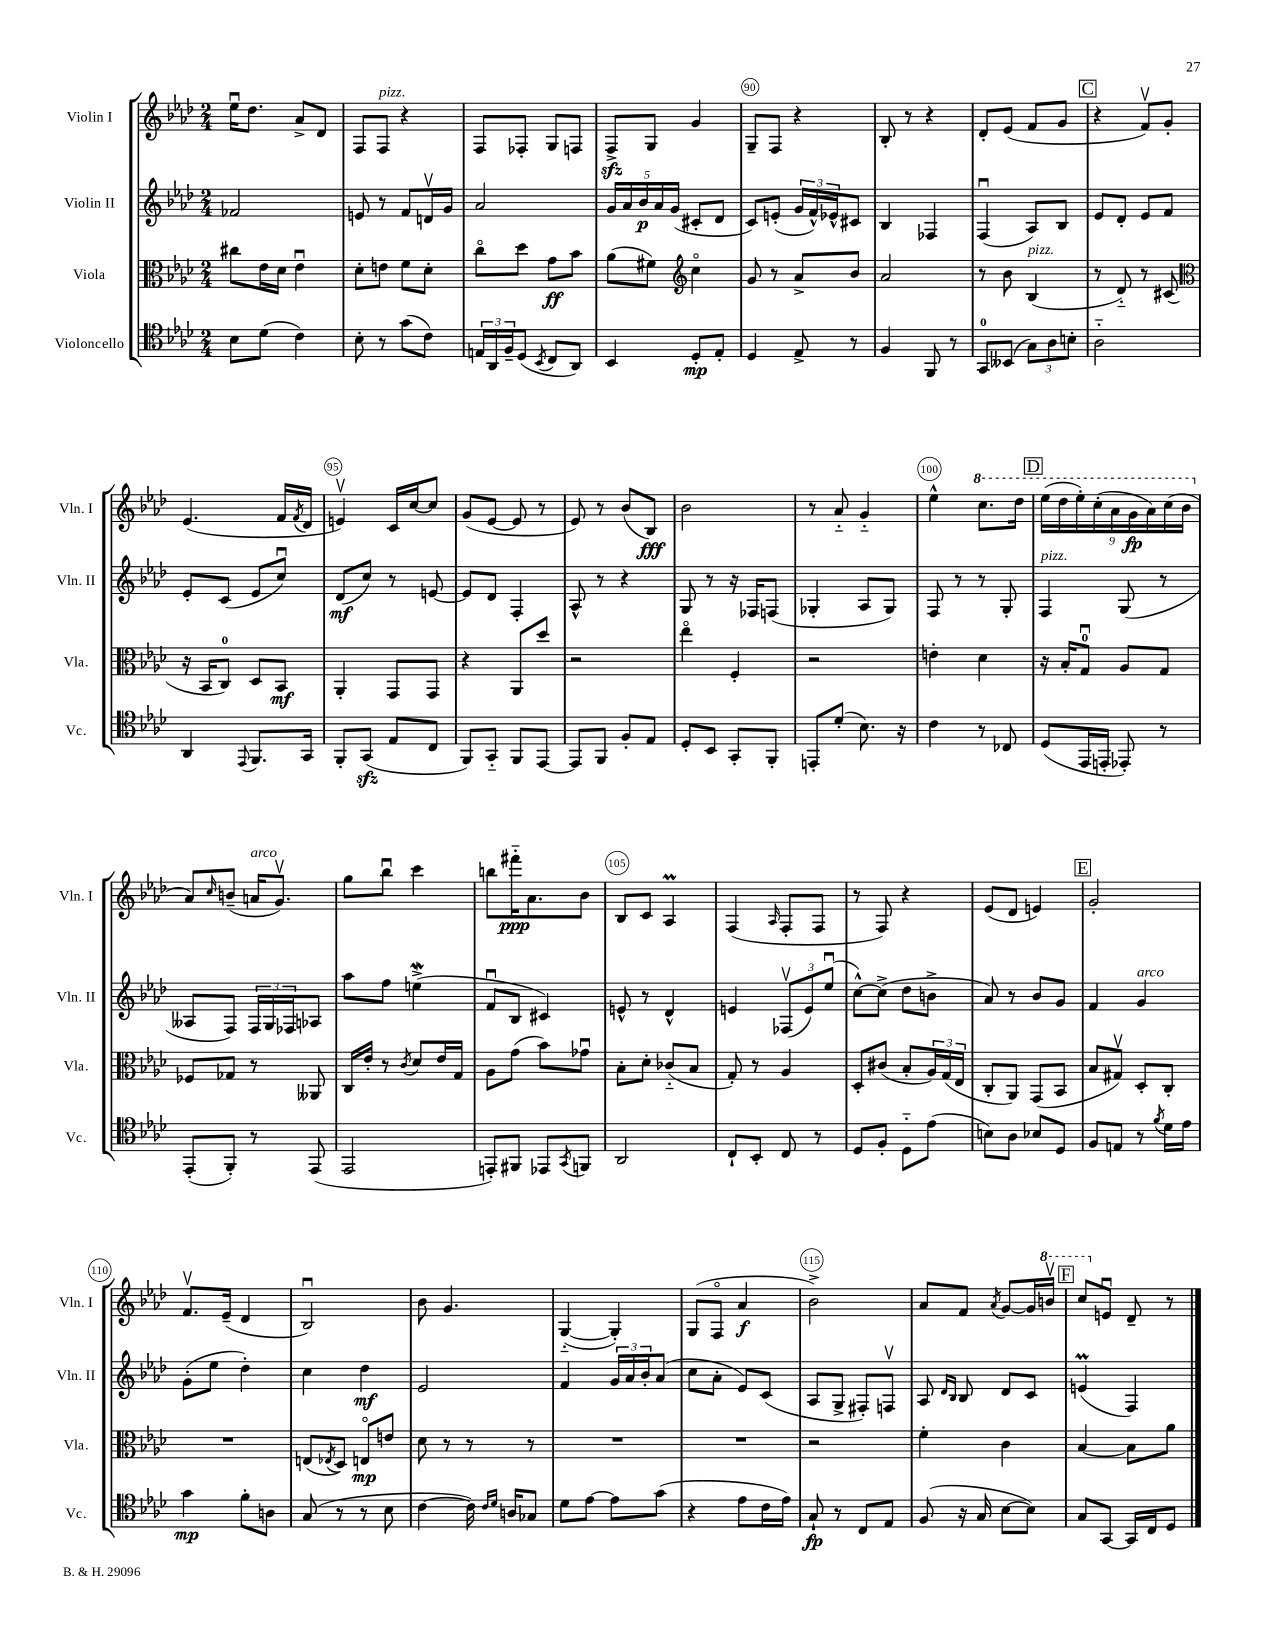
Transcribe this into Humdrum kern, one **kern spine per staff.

**kern	**dynam	**kern	**dynam	**kern	**dynam	**kern	**dynam
*part4	*part4	*part3	*part3	*part2	*part2	*part1	*part1
*staff4	*staff4	*staff3	*staff3	*staff2	*staff2	*staff1	*staff1
*I"Violoncello	*	*I"Viola	*	*I"Violin II	*	*I"Violin I	*
*I'Vc.	*	*I'Vla.	*	*I'Vln. II	*	*I'Vln. I	*
*clefC4	*	*clefC3	*	*clefG2	*	*clefG2	*
*k[b-e-a-d-]	*	*k[b-e-a-d-]	*	*k[b-e-a-d-]	*	*k[b-e-a-d-]	*
*M2/4	*	*M2/4	*	*M2/4	*	*M2/4	*
=86	=86	=86	=86	=86	=86	=86	=86
8B-\L	.	8cc#X\L	.	2f-X/	.	16ee-u\KL	.
.	.	.	.	.	.	8.dd-\J	.
(8d-\J	.	16e-\L	.	.	.	.	.
.	.	16d-\JJ	.	.	.	.	.
4c\)	.	4e-u\	.	.	.	8a-^/L	.
.	.	.	.	.	.	8d-/J	.
=87	=87	=87	=87	=87	=87	=87	=87
8B-'\	.	8d-'\L	.	8en/	.	8F/L	.
!	!	!	!	!	!	!LO:TX:a:i:t=pizz.	!
8r	.	8en\J	.	8r	.	8F/J	.
(8g\L	.	8f\L	.	8f/L	.	4r	.
8c\J)	.	8d-'\J	.	16dnv/L	.	.	.
.	.	.	.	16g/JJ	.	.	.
=88	=88	=88	=88	=88	=88	=88	=88
24En/LL	.	8cc\L	.	2a-/	.	8F/L	.
24AA-/	.	.	.	.	.	.	.
24F~/J	.	.	.	.	.	.	.
(8D-/J	.	8dd-\J	.	.	.	8F-X'/J	.
8qBB-/	.	.	.	.	.	.	.
8C/L	.	8g\L	ff	.	.	8G/L	.
8AA-/J)	.	8b-\J	.	.	.	8Fn/J	.
=89	=89	=89	=89	=89	=89	=89	=89
4BB-/	.	(8a-\L	.	20g/LL	.	8Fzz^/L	.
.	.	.	.	20a-/	.	.	.
.	.	.	.	20b-/	p	.	.
.	.	8f#X\J)	.	.	.	8G/J	.
.	.	.	.	20a-/	.	.	.
.	.	.	.	(20g/JJ	.	.	.
*	*	*clefG2	*	*	*	*	*
8D-'/L	mp	4cc\	.	8c#X'/L	.	4g/	.
8E-'/J	.	.	.	8d-/J	.	.	.
=90	=90	=90	=90	=90	=90	=90	=90
4D-/	.	8g/	.	8c/L)	.	8G~/L	.
.	.	8r	.	(8en'/J	.	8F/J	.
8E-^/	.	8a-^/L	.	24g/LL	.	4r	.
.	.	.	.	24f^^/)	.	.	.
.	.	.	.	24e-X^^/J	.	.	.
8r	.	8b-/J	.	8c#X/J	.	.	.
=91	=91	=91	=91	=91	=91	=91	=91
4F/	.	2a-/	.	4B-/	.	8B-'/	.
.	.	.	.	.	.	8r	.
8FF/	.	.	.	4F-X/	.	4r	.
8r	.	.	.	.	.	.	.
=92	=92	=92	=92	=92	=92	=92	=92
8GG/L	.	8r	.	(4Fu/	.	8d-'/L	.
(8BB--X/J	.	8b-\	.	.	.	(8e-/J	.
!	!	!LO:TX:a:i:t=pizz.	!	!	!	!	!
12G\L)	.	(4B-/	.	8A-/L)	.	8f/L	.
12A-\	.	.	.	.	.	.	.
.	.	.	.	8B-/J	.	8g/J	.
12Bn'\J	.	.	.	.	.	.	.
!!LO:REH:place=s1:t=C
=93	=93	=93	=93	=93	=93	=93	=93
2A-\	.	8r	.	8e-/L	.	4r	.
.	.	8d-/)	.	8d-'/J	.	.	.
.	.	8r	.	8e-/L	.	8fv/L)	.
.	.	(8c#X/	.	8f/J	.	8g'/J	.
!!LO:LB:g=z
=94	=94	=94	=94	=94	=94	=94	=94
*	*	*clefC3	*	*	*	*	*
4AA-/	.	16r	.	8e-'/L	.	(4.e-/	.
.	.	16BB-/KL	.	.	.	.	.
.	.	8C/J)	.	(8c/J	.	.	.
8qqEE-/	.	.	.	.	.	.	.
8.FF/L	.	8D-/L	.	8e-/L	.	.	.
.	.	8BB-/J	mf	8ccu/J)	.	16f/LL	.
.	.	.	.	.	.	8qf/	.
16GG/Jk	.	.	.	.	.	16d-/JJ	.
=95	=95	=95	=95	=95	=95	=95	=95
8FF'/L	.	4AA-'/	.	(8d-/L	mf	4env/)	.
(8GGzz/J	.	.	.	8cc/J)	.	.	.
8E-/L	.	8GG/L	.	8r	.	16c/LL	.
.	.	.	.	.	.	[16cc/J	.
8C/J	.	8GG/J	.	[8en/	.	8cc/J]	.
=96	=96	=96	=96	=96	=96	=96	=96
8FF/L)	.	4r	.	8e/L]	.	(8g/L	.
8GG/J	.	.	.	8d-/J	.	[8e-/J	.
8FF/L	.	8AA-/L	.	4F'/	.	8e-/]	.
[8EE-/J	.	8dd-/J	.	.	.	8r	.
=97	=97	=97	=97	=97	=97	=97	=97
8EE-/L]	.	2r	.	8A-^^/	.	8e-/)	.
8FF/J	.	.	.	8r	.	8r	.
8F'/L	.	.	.	4r	.	(8b-/L	.
8E-/J	.	.	.	.	.	8B-/J)	fff
=98	=98	=98	=98	=98	=98	=98	=98
8D-'/L	.	4ee-\	.	8G/	.	2b-\	.
8BB-/J	.	.	.	8r	.	.	.
8GG'/L	.	4F'/	.	16r	.	.	.
.	.	.	.	16F-X/KL	.	.	.
8FF'/J	.	.	.	(8Fn/J	.	.	.
=99	=99	=99	=99	=99	=99	=99	=99
8EEn'/L	.	2r	.	4G-X'/	.	8r	.
(8d-'/J	.	.	.	.	.	8a-/	.
8.B-\)	.	.	.	8A-/L	.	4g/	.
.	.	.	.	8G-/J)	.	.	.
16r	.	.	.	.	.	.	.
=100	=100	=100	=100	=100	=100	=100	=100
4c\	.	4en'\	.	8F/	.	4ee-^^\	.
.	.	.	.	8r	.	.	.
*	*	*	*	*	*	*8va	*
8r	.	4d-\	.	8r	.	8.ccc\L	.
8C-X/	.	.	.	8G'/	.	.	.
.	.	.	.	.	.	16ddd-\Jk	.
!!LO:REH:place=s1:t=D
=101	=101	=101	=101	=101	=101	=101	=101
!	!	!	!	!LO:TX:a:i:t=pizz.	!	!	!
(8D-/L	.	16r	.	4F/	.	(18eee-\LL	.
.	.	.	.	.	.	18ddd-\	.
.	.	16B-'/KL	.	.	.	.	.
.	.	.	.	.	.	18eee-'\)	.
16EE-/L	.	8Gu/J	.	.	.	.	.
.	.	.	.	.	.	(18ccc'\	.
16EEn'/JJ	.	.	.	.	.	.	.
.	.	.	.	.	.	18aa-\	.
8EE-X'/)	.	8A-/L	.	(8G/	.	.	.
.	.	.	.	.	.	18gg\	fp
.	.	.	.	.	.	18aa-\)	.
8r	.	8G/J	.	8r	.	.	.
.	.	.	.	.	.	(18ccc\	.
.	.	.	.	.	.	18bb-\JJ	.
!!LO:LB:g=z
=102	=102	=102	=102	=102	=102	=102	=102
*	*	*	*	*	*	*X8va	*
(8EE-'/L	.	8F-X/L	.	8A--X/L	.	8a-/L)	.
.	.	.	.	.	.	16qqcc/	.
8FF'/J)	.	8G-X/J	.	8F/J)	.	(8bn~/J	.
!	!	!	!	!	!	!LO:TX:a:i:t=arco	!
8r	.	8r	.	24F/LL	.	16an/KL	.
.	.	.	.	24G/	.	.	.
.	.	.	.	.	.	8.gv/J)	.
.	.	.	.	24F-X/J	.	.	.
(8EE-/	.	8AA--X/	.	8A-X/J	.	.	.
=103	=103	=103	=103	=103	=103	=103	=103
2EE-/	.	16C/LL	.	8aa-\L	.	8gg\L	.
.	.	16e-'/JJ	.	.	.	.	.
.	.	8r	.	8ff\J	.	8bb-u\J	.
.	.	8qc/	.	.	.	.	.
.	.	8d-/L	.	(4eenW^\	.	4ccc\	.
.	.	16e-/L	.	.	.	.	.
.	.	16G/JJ	.	.	.	.	.
=104	=104	=104	=104	=104	=104	=104	=104
8EEn'/L)	.	8A-\L	.	8fu/L	.	8bbn\L	.
8FF#X/J	.	(8g\J	.	8B-/J	.	16fff#X\K	ppp
.	.	.	.	.	.	8.a-\	.
8EE-X/L	.	8b-\L)	.	4c#X/)	.	.	.
8qGG/	.	.	.	.	.	.	.
8FFn/J	.	8g-Xu\J	.	.	.	8b-\J	.
=105	=105	=105	=105	=105	=105	=105	=105
2AA-/	.	8B-'\L	.	8en^^/	.	8B-/L	.
.	.	8d-'\J	.	8r	.	8c/J	.
.	.	(8c-X/L	.	4d-^^/	.	4A-M/	.
.	.	8B-/J	.	.	.	.	.
=106	=106	=106	=106	=106	=106	=106	=106
8C`/L	.	8G'/)	.	4en/	.	(4F/	.
8BB-'/J	.	8r	.	.	.	.	.
.	.	.	.	.	.	16qqA-/	.
8C/	.	4A-/	.	(12F-Xv/L	.	8F'/L	.
.	.	.	.	12e/)	.	.	.
8r	.	.	.	.	.	8F/J	.
.	.	.	.	(12ee-u/J	.	.	.
=107	=107	=107	=107	=107	=107	=107	=107
8D-/L	.	8D-'/L	.	[8cc^^\L)	.	8r	.
8F'/J	.	(8c#X/J	.	(8cc^\J]	.	8F/)	.
8D-\L	.	8B-'/L	.	8dd-\L	.	4r	.
(8e-\J	.	24A-/L)	.	8bn^\J	.	.	.
.	.	(24G/	.	.	.	.	.
.	.	24E-/JJ	.	.	.	.	.
=108	=108	=108	=108	=108	=108	=108	=108
8Bn\L)	.	8C'/L	.	8a-/)	.	(8e-/L	.
8A-\J	.	8AA-/J)	.	8r	.	8d-/J	.
8B-X/L	.	(8GG/L	.	8b-/L	.	4en/)	.
8D-/J	.	8BB-/J	.	8g/J	.	.	.
!!LO:REH:place=s1:t=E
=109	=109	=109	=109	=109	=109	=109	=109
8F/L	.	8B-/L	.	4f/	.	2g'/	.
8En/J	.	8G#Xv/J)	.	.	.	.	.
!	!	!	!	!LO:TX:a:i:t=arco	!	!	!
8r	.	8D-'/L	.	4g/	.	.	.
8qf/	.	.	.	.	.	.	.
16d-\LL	.	8C'/J	.	.	.	.	.
16e-\JJ	.	.	.	.	.	.	.
!!LO:LB:g=z
=110	=110	=110	=110	=110	=110	=110	=110
4g\	mp	2r	.	(8g'\L	.	8.fv/L	.
.	.	.	.	8ee-\J	.	.	.
.	.	.	.	.	.	(16e-~/Jk	.
8f'\L	.	.	.	4dd-'\)	.	4d-/	.
8An\J	.	.	.	.	.	.	.
=111	=111	=111	=111	=111	=111	=111	=111
(8G/	.	(8En/L	.	4cc\	.	2B-u/)	.
.	.	8qE-X/	.	.	.	.	.
8r	.	8D-/J)	.	.	.	.	.
8r	.	8En/L	mp	4dd-\	mf	.	.
8B-\	.	8en/J	.	.	.	.	.
=112	=112	=112	=112	=112	=112	=112	=112
[4c\	.	8d-\	.	2e-/	.	8b-\	.
.	.	8r	.	.	.	4.g/	.
16c\])	.	8r	.	.	.	.	.
16qqc/LL	.	.	.	.	.	.	.
16qqd-/JJ	.	.	.	.	.	.	.
16An/KL	.	.	.	.	.	.	.
8G-X/J	.	8r	.	.	.	.	.
=113	=113	=113	=113	=113	=113	=113	=113
8d-\L	.	2r	.	4f/	.	([4G/	.
[8e-\J	.	.	.	.	.	.	.
8e-\L]	.	.	.	24g/LL	.	4G'/])	.
.	.	.	.	24a-/	.	.	.
.	.	.	.	24b-'/J	.	.	.
(8g\J	.	.	.	(8a-/J	.	.	.
=114	=114	=114	=114	=114	=114	=114	=114
4r	.	2r	.	8cc\L	.	(8G/L	.
.	.	.	.	8a-'\J	.	8F/J	.
8e-\L	.	.	.	8e-/L)	.	4a-/	f
16c\L	.	.	.	(8c/J	.	.	.
16e-\JJ)	.	.	.	.	.	.	.
=115	=115	=115	=115	=115	=115	=115	=115
8G`/	fp	2r	.	8A-/L	.	2b-^\)	.
8r	.	.	.	8G^/J	.	.	.
8C/L	.	.	.	8F#X'/L)	.	.	.
8E-/J	.	.	.	8Fnv/J	.	.	.
=116	=116	=116	=116	=116	=116	=116	=116
(8F/	.	4f'\	.	8A-/	.	8a-/L	.
.	.	.	.	16qqd-/LL	.	.	.
.	.	.	.	16qqB-/JJ	.	.	.
16r	.	.	.	8B-/	.	8f/J	.
16G/	.	.	.	.	.	.	.
.	.	.	.	.	.	8qa-/	.
[8B-\L	.	4c\	.	8d-/L	.	[8g/L	.
8B-\J])	.	.	.	8c/J	.	16g/L]	.
*	*	*	*	*	*	*8va	*
.	.	.	.	.	.	16bbnv/JJ	.
!!LO:REH:place=s1:t=F
=117	=117	=117	=117	=117	=117	=117	=117
8G/L	.	[4B-/	.	(4enm/	.	8ccc/L	.
*	*	*	*	*	*	*X8va	*
[8GG/J	.	.	.	.	.	8enu/J	.
16GG/LL]	.	8B-\L]	.	4F/)	.	8d-~/	.
16C/J	.	.	.	.	.	.	.
8D-/J	.	8a-\J	.	.	.	8r	.
==	==	==	==	==	==	==	==
*-	*-	*-	*-	*-	*-	*-	*-
